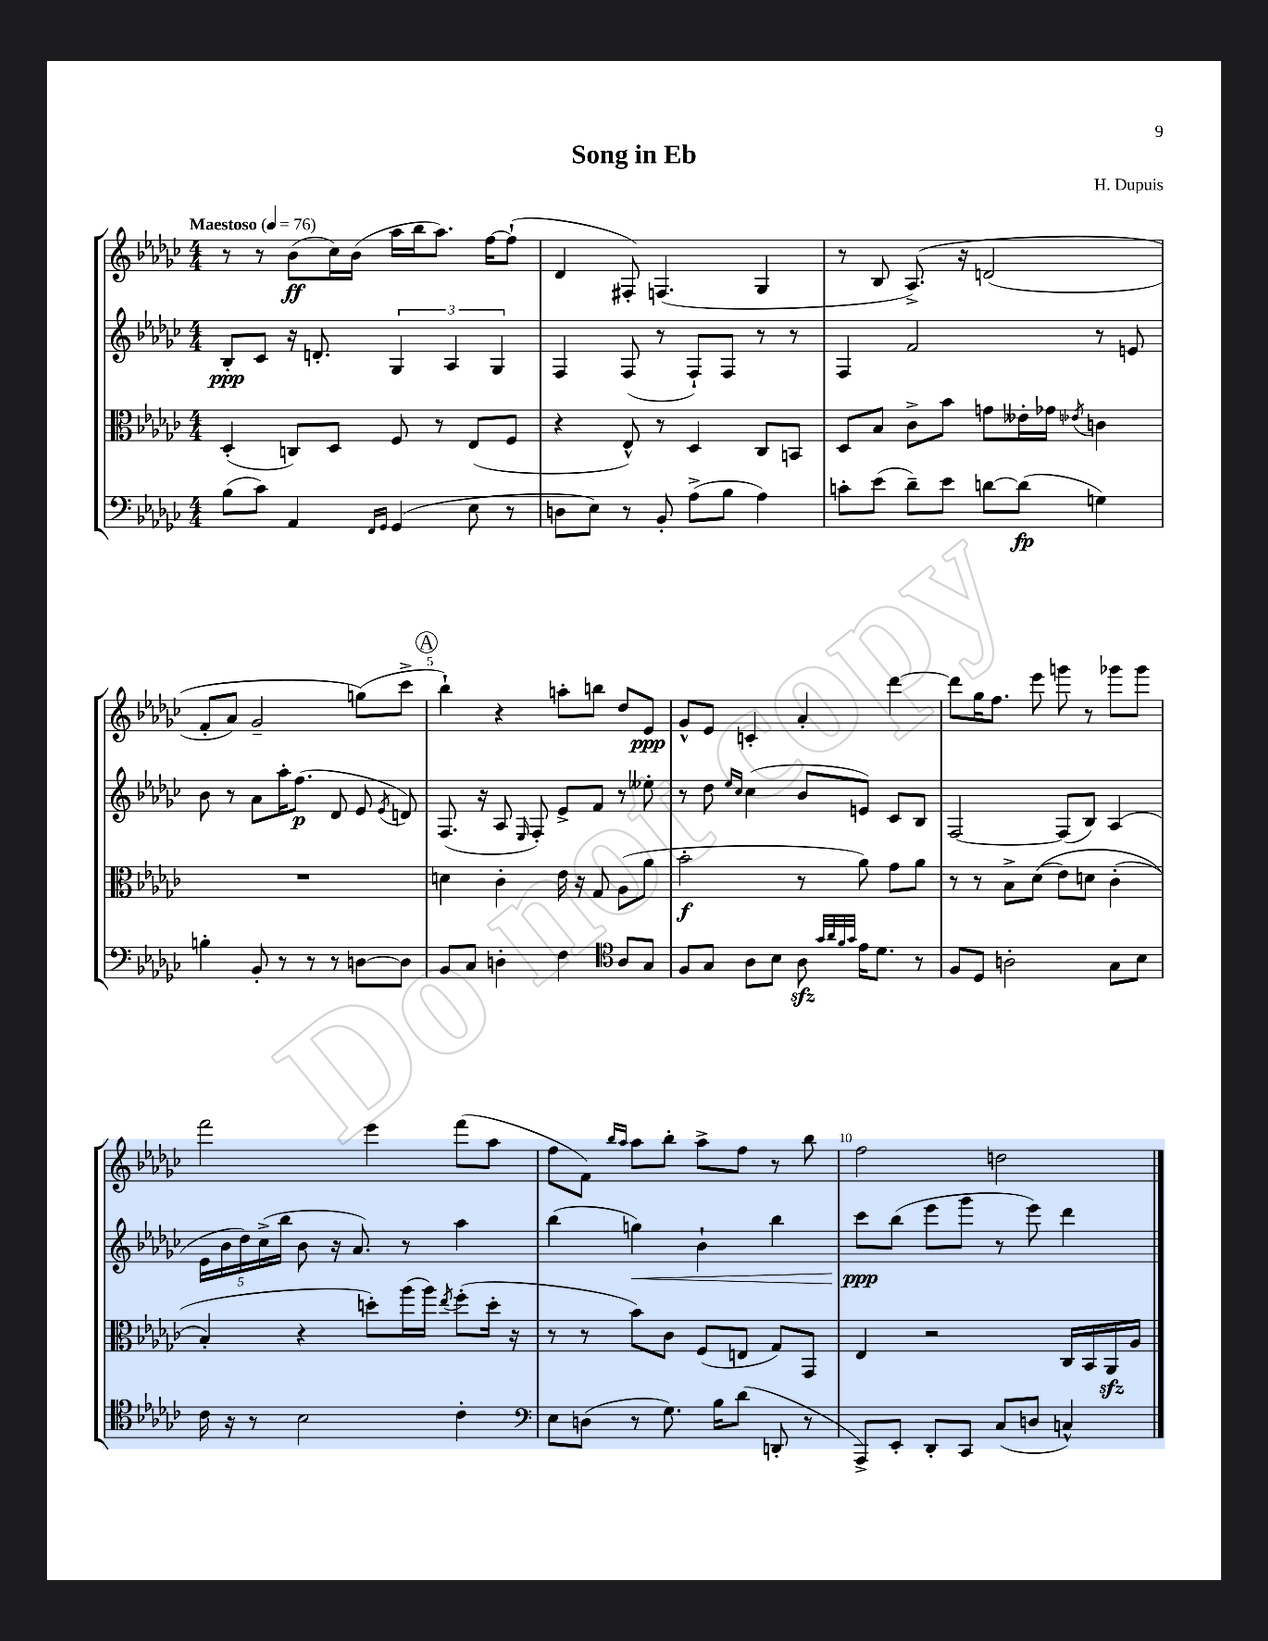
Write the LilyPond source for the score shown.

\header { title = "Song in Eb" composer = "H. Dupuis" }
<<
\new StaffGroup <<
\new Staff = "s0" {
    \clef treble \key ges \major \numericTimeSignature \time 4/4 \tempo "Maestoso" 4 = 76
    \autoBeamOff r8 r8 bes'8[\ff( ces''16) bes'16]( aes''16[ bes''16 aes''8.]) f''16[~ f''8]-!( |
    des'4 fis8-.) f4.( ges4 |
    r8 bes8 aes8.->)\( r16 d'2( |
    f'8[-. aes'8]) ges'2-- g''8[(\) ces'''8]-> |
    \mark \markup { \circle "A" } bes''4-!) r4 a''8[-. b''8] des''8[ ees'8]\ppp |
    ges'8[-^ ees'8] c'4-. aes'4-. des'''4~ |
    des'''8[ ges''16 f''8.] ees'''8 g'''8 r8 ges'''8[ ges'''8] |
    f'''2 ees'''4 f'''8[( aes''8] |
    f''8[ f'8]) \grace { bes''16[ aes''16] } aes''8[ bes''8]-. aes''8[-> f''8] r8 bes''8 |
    f''2 d''2 \bar "|." |
}
\new Staff = "s1" {
    \clef treble \key ges \major \numericTimeSignature \time 4/4
    \autoBeamOff bes8[-.\ppp ces'8] r16 d'8.-. \tuplet 3/2 { ges4 aes4 ges4 } |
    f4 f8( r8 f8[-!) f8] r8 r8 |
    f4 f'2 r8 e'8 |
    bes'8 r8 aes'8[ aes''16-. f''8.]\p( des'8 ees'8 \acciaccatura { ees'8 } d'8) |
    \mark \markup { \circle "A" } f8.( r16 aes8 \grace { ees16 } f8-.) ees'8[-> f'8] r8 eeses''8-. |
    r8 des''8 \grace { ees''16[ ces''16] } ces''4( bes'8[ e'8]) ces'8[ bes8] |
    f2~ f8[( bes8]) aes4( |
    \tuplet 5/4 { ees'16[ bes'16 des''16) ces''16->( bes''16] } bes'8 r16 aes'8.) r8 aes''4 |
    bes''4( g''4\<) bes'4-! bes''4 |
    ces'''8[\ppp\! bes''8]( ees'''8[ ges'''8] r8 ees'''8) des'''4 \bar "|." |
}
\new Staff = "s2" {
    \clef alto \key ges \major \numericTimeSignature \time 4/4
    \autoBeamOff des4-.( c8[) des8] f8 r8 ees8[( f8] |
    r4 ees8-^) r8 des4 ces8[ b,8] |
    des8[ bes8] ces'8[-> bes'8] g'8[ eeses'16-. ges'16] \acciaccatura { ees'8 } c'4 |
    R1 |
    \mark \markup { \circle "A" } d'4 ces'4-. ees'16 r16 ges8 aes8[( aes'8] |
    bes'2-.\f r8 aes'8) ges'8[ aes'8] |
    r8 r8 bes8[-> des'8](\( ees'8[) d'8] ces'4-.( |
    bes4-.\) r4 d''8[-.) aes''16( aes''16]) \acciaccatura { ees''8 } f''8[-.( d''16]-. r16 |
    r8 r8 bes'8[) ces'8] f8[( e8] ges8[) ges,8] |
    ees4 r2 ces16[ bes,16 aes,16\sfz aes16] \bar "|." |
}
\new Staff = "s3" {
    \clef bass \key ges \major \numericTimeSignature \time 4/4
    \autoBeamOff bes8[( ces'8]) aes,4 \grace { f,16[ ges,16] } ges,4( ees8 r8 |
    d8[ ees8]) r8 bes,8-. aes8[->( bes8] aes4) |
    c'8[-. ees'8]( des'8[--) ees'8] d'8[~ d'8]\fp( g4) |
    b4-. bes,8-. r8 r8 r8 d8[~ d8] |
    \mark \markup { \circle "A" } bes,8[ ces8] d4-. f4 \clef tenor aes8[ ges8] |
    f8[ ges8] aes8[ bes8] aes8\sfz \grace { ges'32[ aes'32 f'32 ges'32] } ees'16[ des'8.] r8 |
    f8[ des8] a2-. ges8[ bes8] |
    ces'16 r16 r8 bes2 ces'4-. |
    \clef bass ees8[ d8]( r8 ges8.) bes16[ des'8]( d,8-. r8 |
    aes,,8[->) ees,8]-. des,8[-. ces,8] ces8[( d8] c4-^) \bar "|." |
}
>>
>>
\layout { \context { \Score \override BarNumber.break-visibility = ##(#f #t #t) barNumberVisibility = #(every-nth-bar-number-visible 5) } }
